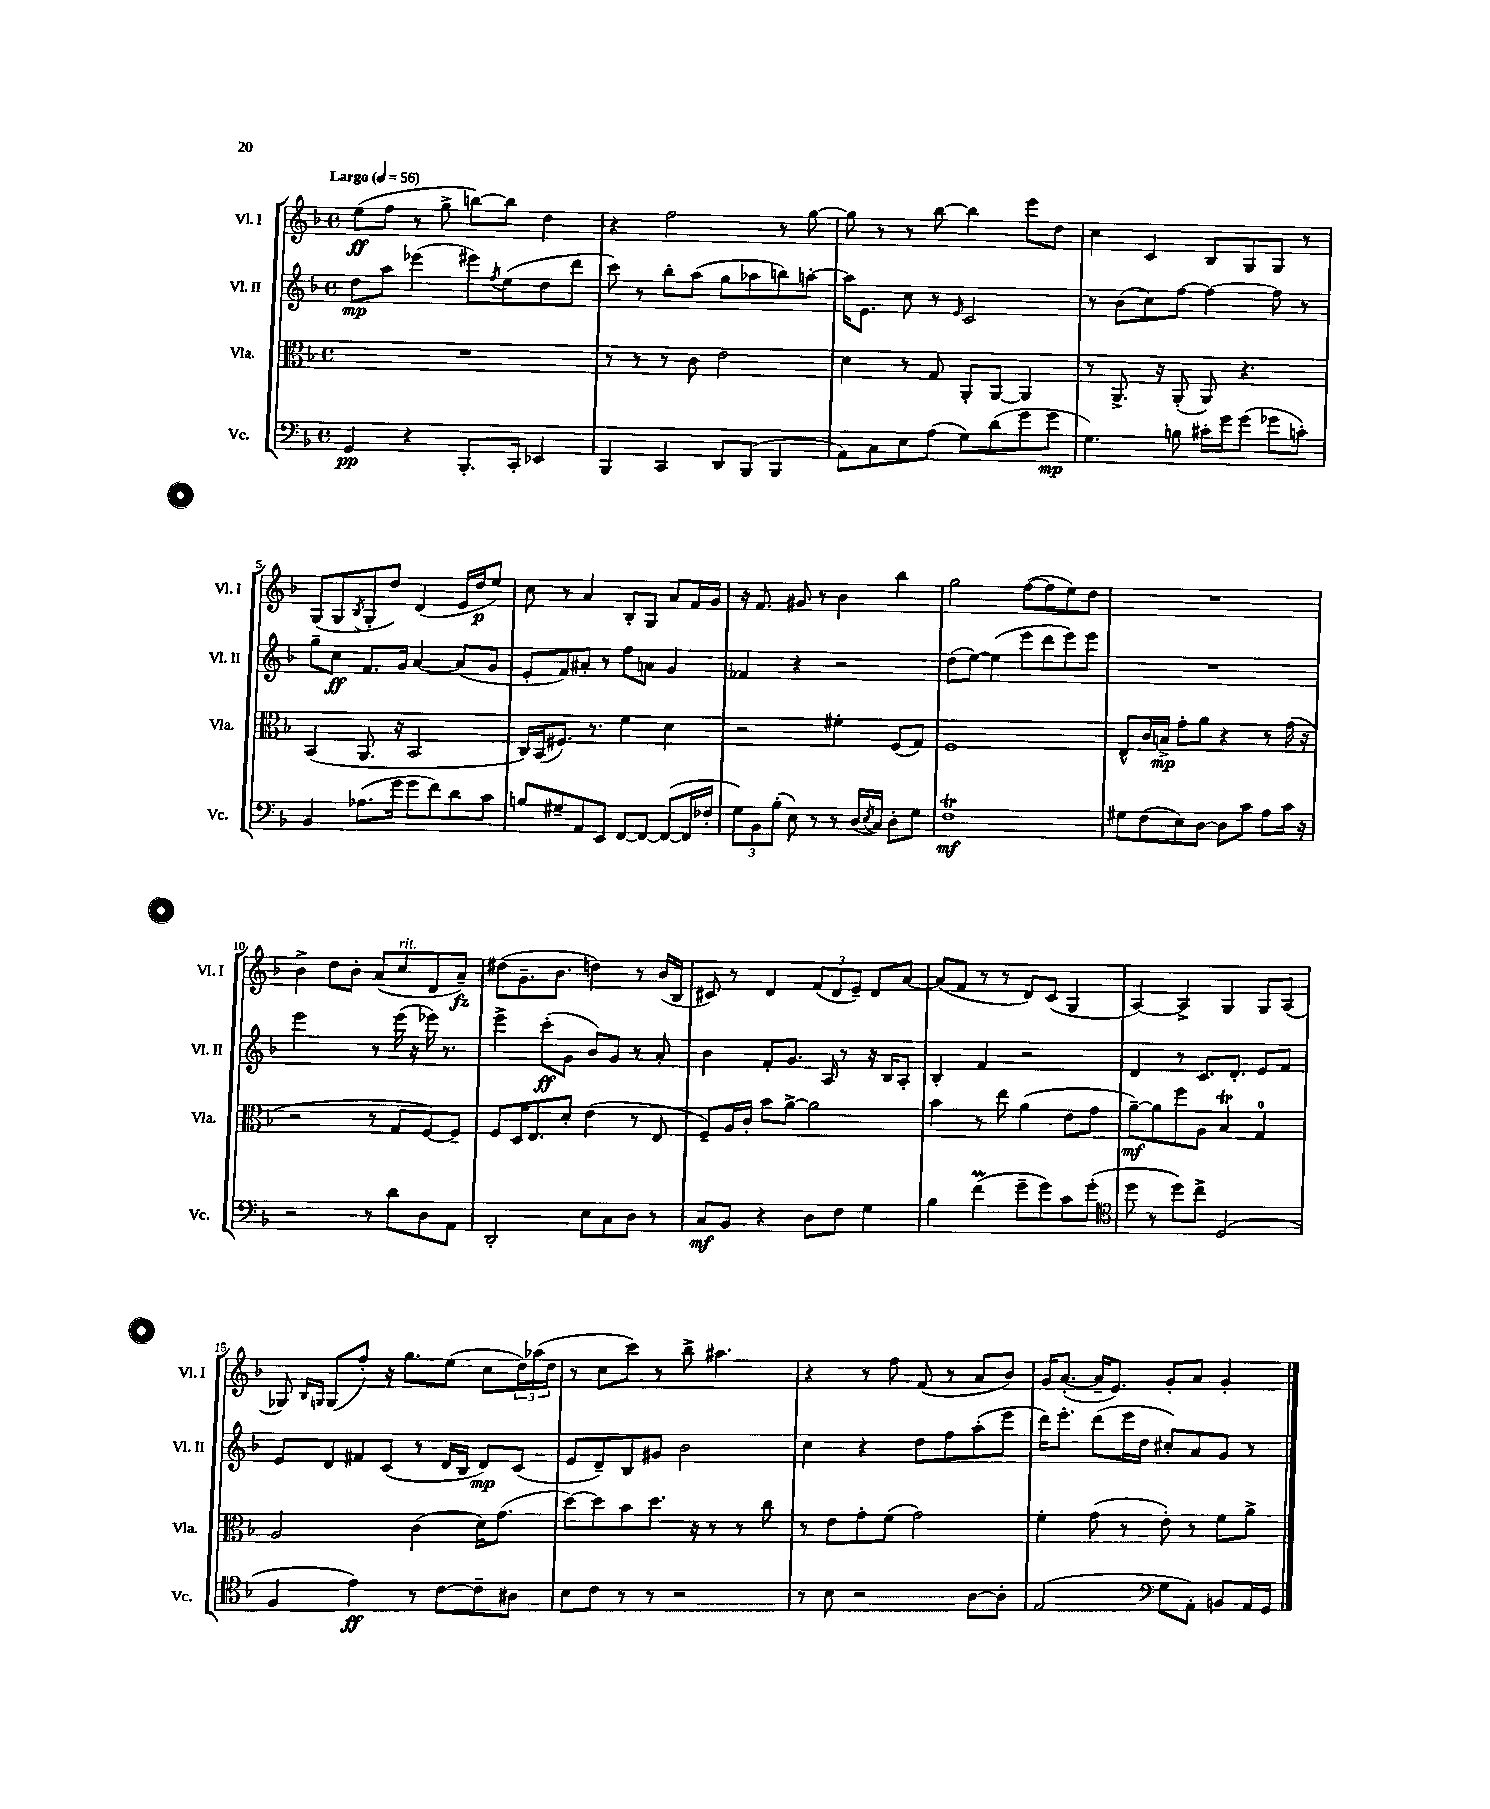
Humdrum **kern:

**kern	**dynam	**kern	**dynam	**kern	**dynam	**kern	**dynam
*part4	*part4	*part3	*part3	*part2	*part2	*part1	*part1
*staff4	*staff4	*staff3	*staff3	*staff2	*staff2	*staff1	*staff1
*I"Vc.	*	*I"Vla.	*	*I"Vl. II	*	*I"Vl. I	*
*I'Vc.	*	*I'Vla.	*	*I'Vl. II	*	*I'Vl. I	*
*clefF4	*	*clefC3	*	*clefG2	*	*clefG2	*
*k[b-]	*	*k[b-]	*	*k[b-]	*	*k[b-]	*
*M4/4	*	*M4/4	*	*M4/4	*	*M4/4	*
*met(c)	*	*met(c)	*	*met(c)	*	*met(c)	*
*MM56	*	*MM56	*	*MM56	*	*MM56	*
=1	=1	=1	=1	=1	=1	=1	=1
!	!	!	!	!	!	!LO:TX:a:B:t=Largo	!
4GG/	pp	1r	.	8dd\L	mp	(8ee\L	ff
.	.	.	.	8aa\J	.	8ff\J	.
4r	.	.	.	(4eee-X\	.	8r	.
.	.	.	.	.	.	8gg^\	.
8.BBB-'/L	.	.	.	8eee#X\L)	.	[8bbn\L)	.
.	.	.	.	8qff/	.	.	.
.	.	.	.	(8ee\	.	8bb\J]	.
16CC'/Jk	.	.	.	.	.	.	.
4EE-X/	.	.	.	8dd\	.	4dd\	.
.	.	.	.	8ddd\J	.	.	.
=2	=2	=2	=2	=2	=2	=2	=2
4BBB-/	.	8r	.	8ccc\)	.	4r	.
.	.	8r	.	8r	.	.	.
4CC/	.	8r	.	8bb-'\L	.	2ff\	.
.	.	8c\	.	(8aa\J	.	.	.
8DD/L	.	2e\	.	8gg\L	.	.	.
(8BBB-/J	.	.	.	8aa-X\	.	.	.
4BBB-/	.	.	.	8bbn\)	.	8r	.
.	.	.	.	[8aan'\J	.	[8gg\	.
=3	=3	=3	=3	=3	=3	=3	=3
8AA\L)	.	4d\	.	16aa\KL]	.	8gg\]	.
.	.	.	.	8.e\J	.	.	.
8C\	.	.	.	.	.	8r	.
8E\	.	8r	.	8cc\	.	8r	.
(8A\J	.	8G/	.	8r	.	[8bb-\	.
.	.	.	.	16qqe/	.	.	.
8G\L)	.	8AA'/L	.	2c/	.	4bb-\]	.
(8d\	.	[8AA/J	.	.	.	.	.
8g\	.	4AA/]	.	.	.	8eee\L	.
8g\J	mp	.	.	.	.	8dd\J	.
=4	=4	=4	=4	=4	=4	=4	=4
4.G\)	.	8r	.	8r	.	4cc\	.
.	.	8.AA^/	.	(8b-\L	.	.	.
.	.	.	.	8cc\)	.	4c/	.
.	.	16r	.	.	.	.	.
8Bn\	.	(8AA'/	.	[8ff\J	.	.	.
16c#X'\LL	.	8AA/)	.	4ff\_	.	8B-/L	.
16g\J	.	.	.	.	.	.	.
(8g\J	.	4.r	.	.	.	8G/	.
8g-X\L	.	.	.	8ff\]	.	8G/J	.
8cn'\J)	.	.	.	8r	.	8r	.
!!LO:LB:g=z
=5	=5	=5	=5	=5	=5	=5	=5
4BB-/	.	(4BB-/	.	8gg~\L	.	(8G/L	.
.	.	.	.	8cc\J	ff	8G/	.
.	.	.	.	.	.	8qB-/	.
(8.A-X\L	.	8.AA/	.	8.f/L	.	8G'/	.
.	.	.	.	.	.	8dd/J)	.
16g\Jk	.	16r	.	16g/Jk	.	.	.
8g\L	.	2BB-/	.	[4a/	.	(4d/	.
8f\)	.	.	.	.	.	.	.
8d\	.	.	.	(8a/L]	.	16e/LL	.
.	.	.	.	.	.	16dd/J	p
8c\J	.	.	.	8g/J	.	8ee/J)	.
=6	=6	=6	=6	=6	=6	=6	=6
8Bn/L	.	16C/LL)	.	8e'/L	.	8cc\	.
.	.	(16BB-/J	.	.	.	.	.
8G#X~/	.	8.F#X/J)	.	8f/)	.	8r	.
8AA/	.	.	.	8a#X'/J	.	4a/	.
.	.	8.r	.	.	.	.	.
8EE/J	.	.	.	8r	.	.	.
[8FF/L	.	4f\	.	8ff\L	.	8B-'/L	.
8FF/J_	.	.	.	8an\J	.	8G/J	.
(8FF/L_	.	4d\	.	4g/	.	8a/L	.
16FF/L]	.	.	.	.	.	16f/L	.
16F-X'/JJ	.	.	.	.	.	16g/JJ	.
=7	=7	=7	=7	=7	=7	=7	=7
12G\L)	.	2r	.	4f-X/	.	16r	.
.	.	.	.	.	.	8.f/	.
12BB-\	.	.	.	.	.	.	.
(12B-'\J	.	.	.	.	.	.	.
8E\)	.	.	.	4r	.	8g#X/	.
8r	.	.	.	.	.	8r	.
8r	.	4f#X'\	.	2r	.	4b-\	.
(16D/LL	.	.	.	.	.	.	.
8qE/	.	.	.	.	.	.	.
16C/JJ)	.	.	.	.	.	.	.
8D'\L	.	(8F/L	.	.	.	4bb-\	.
8G\J	.	8G/J)	.	.	.	.	.
=8	=8	=8	=8	=8	=8	=8	=8
1FT	mf	1F	.	(8dd\L	.	2gg\	.
.	.	.	.	[8ee\J)	.	.	.
.	.	.	.	(4ee\]	.	.	.
.	.	.	.	8eee\L	.	([8ff\L	.
.	.	.	.	8ddd\	.	8ff\]	.
.	.	.	.	8eee\)	.	8ee\)	.
.	.	.	.	8eee\J	.	8dd\J	.
=9	=9	=9	=9	=9	=9	=9	=9
8G#X\L	.	8E^^/L	.	1r	.	1r	.
(8F\	.	16c/L	.	.	.	.	.
.	.	16Bn^/JJ	mp	.	.	.	.
8E\)	.	8g'\L	.	.	.	.	.
[8D\J	.	8a\J	.	.	.	.	.
8D\L]	.	4r	.	.	.	.	.
8c\J	.	.	.	.	.	.	.
8A\L	.	8r	.	.	.	.	.
16c\Jk	.	(16g\	.	.	.	.	.
16r	.	16r	.	.	.	.	.
!!LO:LB:g=z
=10	=10	=10	=10	=10	=10	=10	=10
2r	.	2r	.	2eee\	.	4b-^\	.
.	.	.	.	.	.	8dd\L	.
.	.	.	.	.	.	8b-'\J	.
8r	.	8r	.	8r	.	(8a/L	.
!	!	!	!	!	!	!LO:TX:a:i:t=rit.	!
8d\L	.	8G/L	.	(16eee\	.	8cc/	.
.	.	.	.	16r	.	.	.
8D\	.	[8F/)	.	16eee-X\)	.	8d/	.
.	.	.	.	8.r	.	.	.
8AA\J	.	8F~/J]	.	.	.	8a~/J)	fz
=11	=11	=11	=11	=11	=11	=11	=11
2DD'/	.	8F/L	.	4eee^\	.	(8dd#X\L	.
.	.	16D/K	.	.	.	8.g~\	.
.	.	8.E/	.	.	.	.	.
.	.	.	.	(8ccc'\L	ff	.	.
.	.	.	.	.	.	8.b-\J	.
.	.	8d'/J	.	8g\J	.	.	.
8E\L	.	(4e\	.	8b-/L)	.	4ddn\)	.
8C\	.	.	.	8g/J	.	.	.
8D\J	.	8r	.	8r	.	8r	.
8r	.	8E/	.	8a'/	.	(16b-/LL	.
.	.	.	.	.	.	16B-/JJ	.
=12	=12	=12	=12	=12	=12	=12	=12
8C/L	mf	8F~/L)	.	4b-\	.	8c#X/)	.
8BB-/J	.	16A/L	.	.	.	8r	.
.	.	16c'/JJ	.	.	.	.	.
4r	.	8b-\L	.	8f'/L	.	4d/	.
.	.	[8a^\J	.	8.g/J	.	.	.
8D\L	.	2a\]	.	.	.	(12f/L	.
.	.	.	.	16A/	.	.	.
.	.	.	.	.	.	12d/	.
8F\J	.	.	.	8r	.	.	.
.	.	.	.	.	.	12e~/J)	.
4G\	.	.	.	16r	.	8d/L	.
.	.	.	.	16B-/KL	.	.	.
.	.	.	.	8A'/J	.	[8a/J	.
=13	=13	=13	=13	=13	=13	=13	=13
4B-\	.	4b-\	.	4B-'/	.	(8a/L]	.
.	.	.	.	.	.	8f/J	.
(4fM\	.	8r	.	4f/	.	8r	.
.	.	8ee\	.	.	.	8r	.
8g~\L	.	(4a\	.	2r	.	8d/L)	.
8g\)	.	.	.	.	.	(8c/J	.
8c\	.	8e\L	.	.	.	4G/	.
(8g'\J	.	8g\J	.	.	.	.	.
=14	=14	=14	=14	=14	=14	=14	=14
*clefC4	*	*	*	*	*	*	*
8dd\	.	[8a~\L)	mf	4d/	.	[4A/)	.
8r	.	8a\]	.	.	.	.	.
8dd\L)	.	8ff\	.	8r	.	4A^/]	.
8cc^\J	.	8A\J	.	8.c/L	.	.	.
(2D/	.	4B-T/	.	.	.	4G/	.
.	.	.	.	8.d'/J	.	.	.
.	.	4G/	.	8e/L	.	8G/L	.
.	.	.	.	8f/J	.	(8A/J	.
!!LO:LB:g=z
=15	=15	=15	=15	=15	=15	=15	=15
4F/	.	2A/	.	8e/L	.	8G-X/)	.
.	.	.	.	.	.	16qqB-/LL	.
.	.	.	.	.	.	16qqGn/JJ	.
.	.	.	.	8d/	.	(8G/L	.
4e\)	ff	.	.	8f#X/	.	8ff'/J)	.
.	.	.	.	(8c/J	.	16r	.
.	.	.	.	.	.	8.gg\L	.
8r	.	(4c\	.	8r	.	.	.
[8c\L	.	.	.	16d/LL	.	(8ee\J	.
.	.	.	.	16B-/JJ	.	.	.
8c~\]	.	16d\KL)	.	8d/L)	mp	8cc\L	.
.	.	(8.g\J	.	.	.	.	.
8A#X\J	.	.	.	(8c/J	.	24dd\L)	.
.	.	.	.	.	.	(24aa-X\	.
.	.	.	.	.	.	24dd\JJ	.
=16	=16	=16	=16	=16	=16	=16	=16
8B-\L	.	[8dd\L)	.	8e/L	.	8r	.
8c\J	.	8dd\]	.	8d~/)	.	8cc\L	.
8r	.	8b-\	.	8B-/	.	8ccc\J)	.
8r	.	8.dd\J	.	8g#X/J	.	8r	.
2r	.	.	.	2b-\	.	8bb-^\	.
.	.	16r	.	.	.	.	.
.	.	8r	.	.	.	4.aa#X\	.
.	.	8r	.	.	.	.	.
.	.	8cc\	.	.	.	.	.
=17	=17	=17	=17	=17	=17	=17	=17
8r	.	8r	.	4cc\	.	4r	.
8B-\	.	8e\L	.	.	.	.	.
2r	.	8g'\	.	4r	.	8r	.
.	.	(8f\J	.	.	.	8ff\	.
.	.	2g\)	.	8dd\L	.	(8f/	.
.	.	.	.	8ff\	.	8r	.
[8A\L	.	.	.	(8aa'\	.	8a/L	.
8A'\J]	.	.	.	8eee\J	.	8b-/J)	.
=18	=18	=18	=18	=18	=18	=18	=18
(2E/	.	4f'\	.	16ddd\KL)	.	16g/KL	.
.	.	.	.	8.eee'\J	.	([8.a'/J	.
.	.	(8g\	.	(8ddd\L	.	16a~/KL]	.
.	.	.	.	.	.	8.e/J)	.
.	.	8r	.	16eee\L	.	.	.
.	.	.	.	16dd\JJ	.	.	.
*clefF4	*	*	*	*	*	*	*
8G\L	.	8e'\)	.	8cc#X'/L)	.	8g'/L	.
8AA'\J)	.	8r	.	8a/	.	8a/J	.
8BBn/L	.	8f\L	.	8g/J	.	4g'/	.
16AA/L	.	8a^\J	.	8r	.	.	.
16GG/JJ	.	.	.	.	.	.	.
==	==	==	==	==	==	==	==
*-	*-	*-	*-	*-	*-	*-	*-
